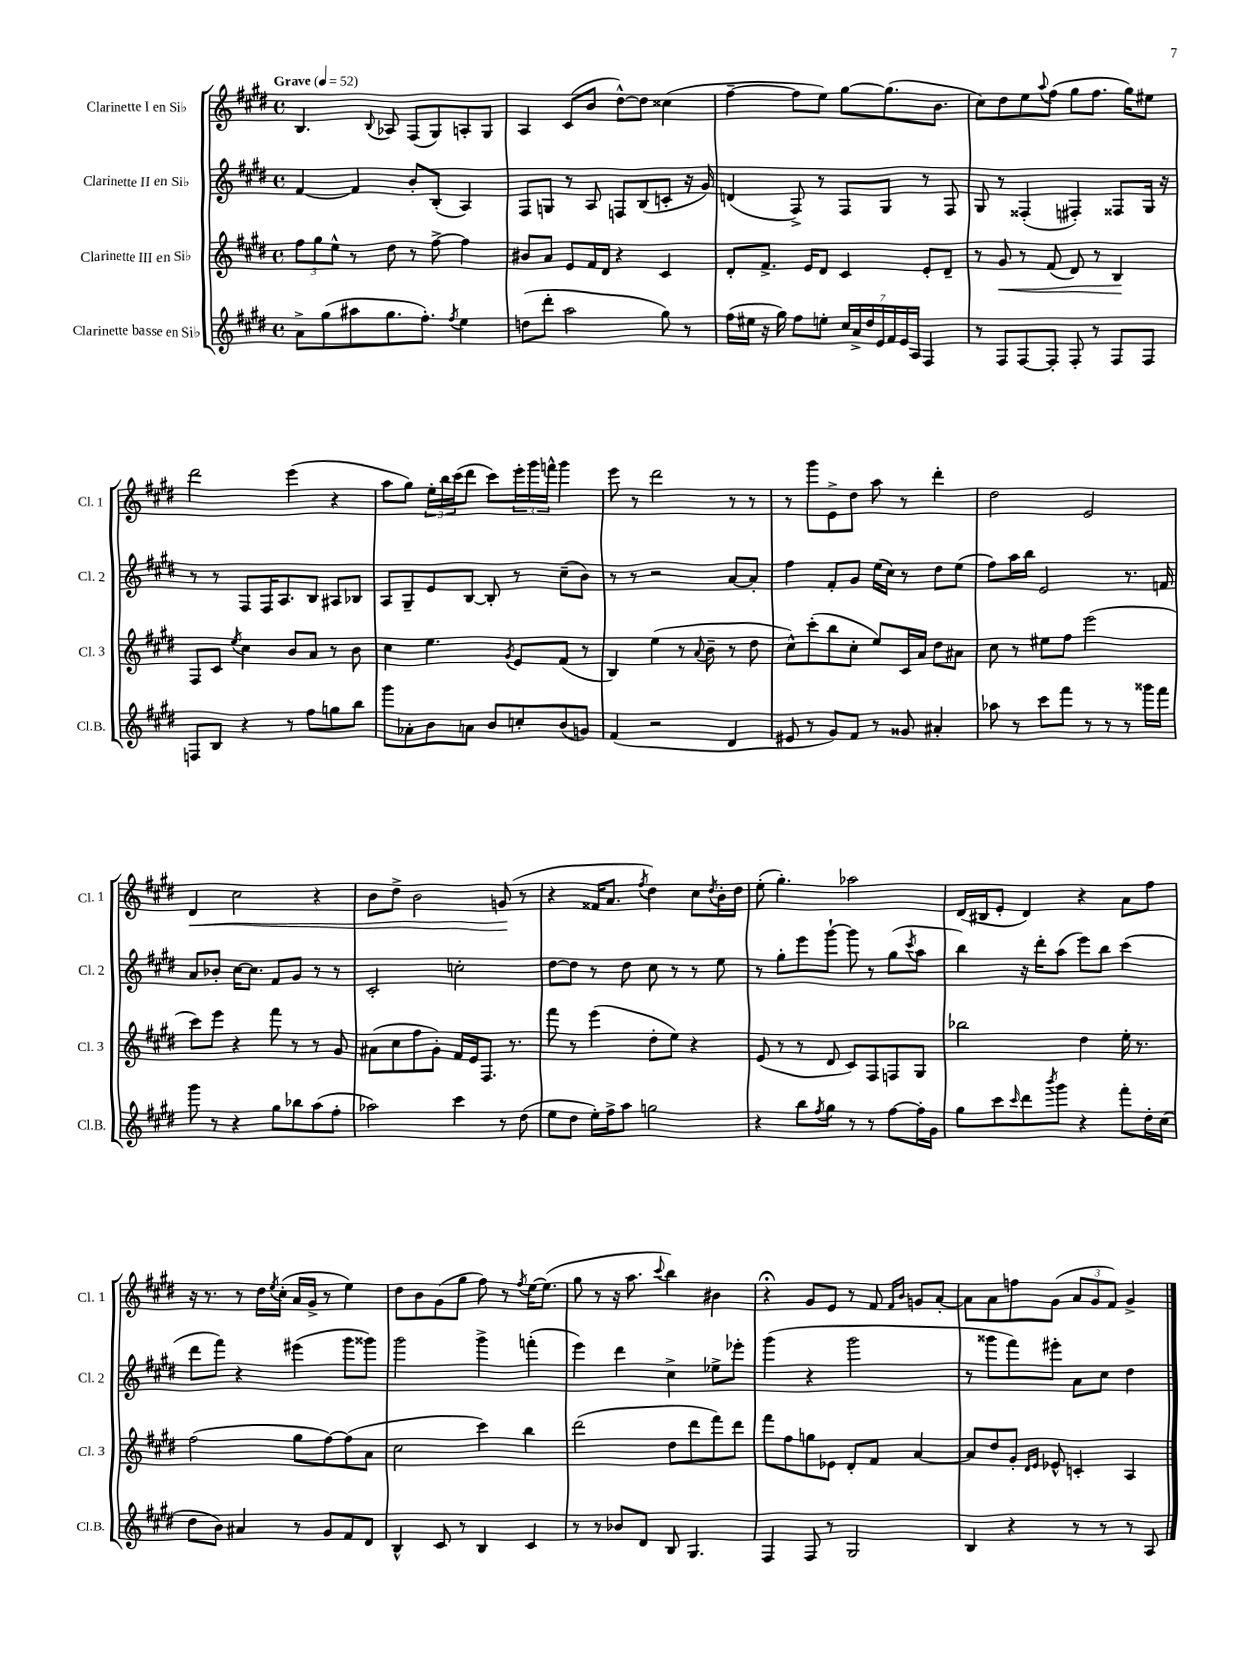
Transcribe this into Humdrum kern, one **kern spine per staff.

**kern	**kern	**kern	**kern
*staff4	*staff3	*staff2	*staff1
*clefG2	*clefG2	*clefG2	*clefG2
*k[f#c#g#d#]	*k[f#c#g#d#]	*k[f#c#g#d#]	*k[f#c#g#d#]
*M4/4	*M4/4	*M4/4	*M4/4
*met(c)	*met(c)	*met(c)	*met(c)
*MM52	*MM52	*MM52	*MM52
8a^\L	12ff#\L	[4f#/	4.B/
.	12gg#\	.	.
(8gg#\	.	.	.
.	12ee^^\J	.	.
8aa#\	8r	4f#/]	.
.	.	.	8qqB/
8.gg#\	8dd#\	.	8A-/
.	8r	8b'/L	(8F#/L
8.ff#'\J)	.	.	.
.	[8ff#^\	(8B'/J	8G#/)
8qff#/	.	.	.
4ee\	4ff#\]	4A/)	8A'/
.	.	.	8G#/J
=	=	=	=
(8dd\L	8b#/L	8F#/L	4A/
8ddd#'\J	8a/J	8G/J	.
2aa\	8e/L	8r	(8c#/L
.	16f#/L	8A/	8b/J
.	16d#/JJ	.	.
.	4r	8F/L	[8dd#^^\L)
.	.	(8B/	8dd#\]J
8gg#\)	4c#/	8c'/J	(4cc##\
8r	.	16r	.
.	.	16g#/)	.
=	=	=	=
(16ff#\LL	8d#'/L	(4d/	[4ff#~\
16ee#\JJ	.	.	.
16r	8.f#^/J	.	.
16gg#\)	.	.	.
8ff#\L	.	8F#^/)	8ff#\]L
.	16e/LK	.	.
8ee'\J	8d#/J	8r	8ee\J)
28cc#/LL	4c#/	8F#/L	[8gg#\L
28a^/	.	.	.
28dd#/	.	.	.
28e/	.	.	.
.	.	8G#/J	(8.gg#\]
28f#/	.	.	.
28e/	.	.	.
28A/JJ	.	.	.
4F#/	8e'/L	8r	.
.	.	.	8.b\J
.	8d#~/J	8F#/	.
=	=	=	=
8r	8r	8G#/	8cc#\L)
8F#/L	8g#/	8r	8dd#\
[8F#/	8r	(4F##'/	8ee\
.	.	.	8qqaa/
8F#'/]J	(8f#/	.	(8ff#\J
8F#'/	8d#/)	4F#'/)	8gg#\L
8r	8r	.	8.ff#\J
8F#/L	4B/	8F##/L	.
.	.	.	16gg#\LK)
8F#/J	.	16G#/Jk	8ee#\J
.	.	16r	.
=	=	=	=
8F/L	8F#/L	8r	2ddd#\
8B/J	8c#/J	8r	.
.	8qee/	.	.
4r	4cc#\	8F#/L	.
.	.	16F#/K	.
.	.	8.A/	.
8r	8b/L	.	(4eee\
8ff#\L	8a/J	8B/J	.
8gg\	8r	8A#/L	4r
8bb\J	8b\	8B-/J	.
=	=	=	=
8ggg#\L	4cc#\	8A/L	8aa\L
8a-'\	.	8G#~/	8gg#\J)
8b\	4.ee\	8e/	24ee'\LL
.	.	.	24bb\
.	.	.	(24ccc#\J
8a\J	.	[8B/J	8ddd#\J
8b/L	.	8B'/]	8ccc#\L)
.	8qg#/	.	.
8cc'/	8e/L	8r	24eee'\L
.	.	.	24ggg#\
.	.	.	24fff^^\JJ
(8b/	(8f#/J	(8cc#~\L	4ggg#\
8g/J)	8r	8b\J)	.
=	=	=	=
(4f#/	4B/)	8r	8eee\
.	.	8r	8r
2r	(4ee\	2r	2ddd#\
.	8r	.	.
.	8qqa/	.	.
.	8b~\	.	.
4d#/	8r	[8a/L	8r
.	8dd#\	8a'/]J	8r
=	=	=	=
8e#/	8cc#^^\L)	4ff#\	8r
8r	(8ccc#'\	.	8ggg#\L
8g#/L)	8bb\	8f#'/L	8e^\
8f#/J	8cc#'\J	8g#/J	8dd#\J
8r	8ee/L)	(16ee\LL	8aa\
.	.	16cc#\JJ)	.
8g##/	16c#/L	8r	8r
.	16a/JJ	.	.
4a#'/	8dd#\L	8dd#\L	4ddd#'\
.	8a#\J	(8ee\J	.
=	=	=	=
8aa-\	8cc#\	8ff#\L)	2dd#\
8r	8r	16aa\L	.
.	.	16bb\JJ	.
8ccc#\L	8ee#\L	2e/	.
8fff#\J	8ff#\J	.	.
8r	(2eee\	.	2e/
8r	.	.	.
8r	.	8.r	.
16ggg##\LL	.	.	.
16fff#\JJ	.	16f/	.
=	=	=	=
8ggg#\	8ccc#\L)	8a/L	4d#/
8r	8eee\J	8b-'/J	.
4r	4r	[16cc#\LK	2cc#\
.	.	8.cc#\]J	.
8gg#\L	8fff#\	8f#/L	.
8bb-\	8r	8g#/J	.
(8aa\	8r	8r	4r
8ff#'\J	8g#/	8r	.
=	=	=	=
2aa-\)	(8a#\L	2c#'/	8b\L
.	8cc#\	.	8dd#^\J
.	8ff#\	.	2b\
.	8g#'\J)	.	.
4ccc#\	16f#/LL	2cc'\	.
.	16e/J	.	.
.	8.F#/J	.	.
8r	.	.	(8g/
.	8.r	.	.
(8dd#\	.	.	8r
=	=	=	=
8ee\L	8fff#\	[8dd#\L	4r
8dd#\J	8r	8dd#\]J	.
16ee'\LL)	(4eee\	8r	16f##/LK
16ff#^\J	.	.	8.a/J
8aa\J	.	8dd#\	.
.	.	.	8qff#/
2gg\	8dd#'\L	8cc#\	4dd#\)
.	8ee\J)	8r	.
.	4r	8r	8cc#\L
.	.	.	8qdd#/
.	.	8ee\	16b'\L
.	.	.	16dd#\JJ
=	=	=	=
4r	(8e/	8r	(8ee'\
.	8r	8gg#'\L	4.gg#'\)
8bb\L	8r	8eee\	.
8qff#/	.	.	.
8gg#\J	8d#/	[8ggg#`\J	.
8r	8c#/L)	8ggg#\]	2aa-\
8r	8F#/	8r	.
[8ff#\L	8F/	(8gg#\L	.
.	.	8qccc#/	.
16ff#'\]L	8G#/J	8aa\J	.
16g#\JJ	.	.	.
=	=	=	=
8gg#\L	2bb-\	4bb\)	(16d#/LL
.	.	.	16B#/J
8ccc#\	.	.	8e'/J
16qqccc#/	.	.	.
8ddd#\	.	16r	4d#/)
.	.	16ddd#'\LK	.
8qbbb/	.	.	.
8ggg#\J	.	(8aa\J	.
4r	4dd#\	8eee\L)	4r
.	.	8bb\J	.
8fff#'\L	16ee'\	(4ccc#\	8a\L
.	8.r	.	.
16dd#'\L	.	.	8ff#\J
(16cc#\JJ	.	.	.
=	=	=	=
8dd#\L	(2ff#\	8ddd#\L	16r
.	.	.	8.r
8b\J)	.	8fff#\J)	.
4a#/	.	4r	8r
.	.	.	16dd#\LL
.	.	.	8qee/
.	.	.	(16cc#'\JJ
8r	8gg#\L	(4eee#\	16a/LL
.	.	.	16g#^/JJ
8g#/L	[8ff#\)	.	8r
8f#/	(8ff#\]	8ggg#\L	4ee\)
8d#/J	8a\J	8ggg##\J)	.
=	=	=	=
4B^^/	2cc#\	2ggg#\	8dd#\L
.	.	.	8b\
8c#/	.	.	(8g#\
8r	.	.	8gg#\J
4B/	4ccc#\)	4ggg#^\	8ff#\)
.	.	.	8r
.	.	.	8qff#/
4c#/	4bb\	(4fff'\	[16ee\LK
.	.	.	(8.ee\]J
=	=	=	=
8r	(2ddd#\	4eee\)	8gg#\
8r	.	.	8r
8b-/L	.	4ddd#\	16r
.	.	.	8.aa\
8d#/J	.	.	.
.	.	.	8qqccc#/
8B/	8dd#\L	4cc#^\	4bb\)
4.G#/	8ddd#\	.	.
.	8fff#\)	8ee-^\L	4b#\
.	8ddd#\J	8eee-'\J	.
=	=	=	=
4F#/	8fff#\L	(4ggg#\	4r;
.	8ff#\	.	.
8F#/	8gg\	4r	8g#/L
8r	8e-\J	.	8e/J
2G#/	8d#'/L	2ggg#\	8r
.	8f#/J	.	8f#/
.	.	.	16qqf#/LL
.	.	.	16qqb/JJ
.	[4a/	.	8g/L
.	.	.	[8a'/J
=	=	=	=
4B/	8a/]L	8r	8a\]L
.	8dd#/	8ggg##\L	8a\
4r	8g#'/J	8fff#\)	8ff\
.	16qqd#/LL	.	.
.	16qqe/JJ	.	.
.	8e-^^/	8eee#'\J	(8g#\J
8r	4c'/	8a\L	12a/L
.	.	.	12g#/
8r	.	8cc#\J	.
.	.	.	12f#/J)
8r	4A/	4dd#\	4g#^/
8A/	.	.	.
==	==	==	==
*-	*-	*-	*-
